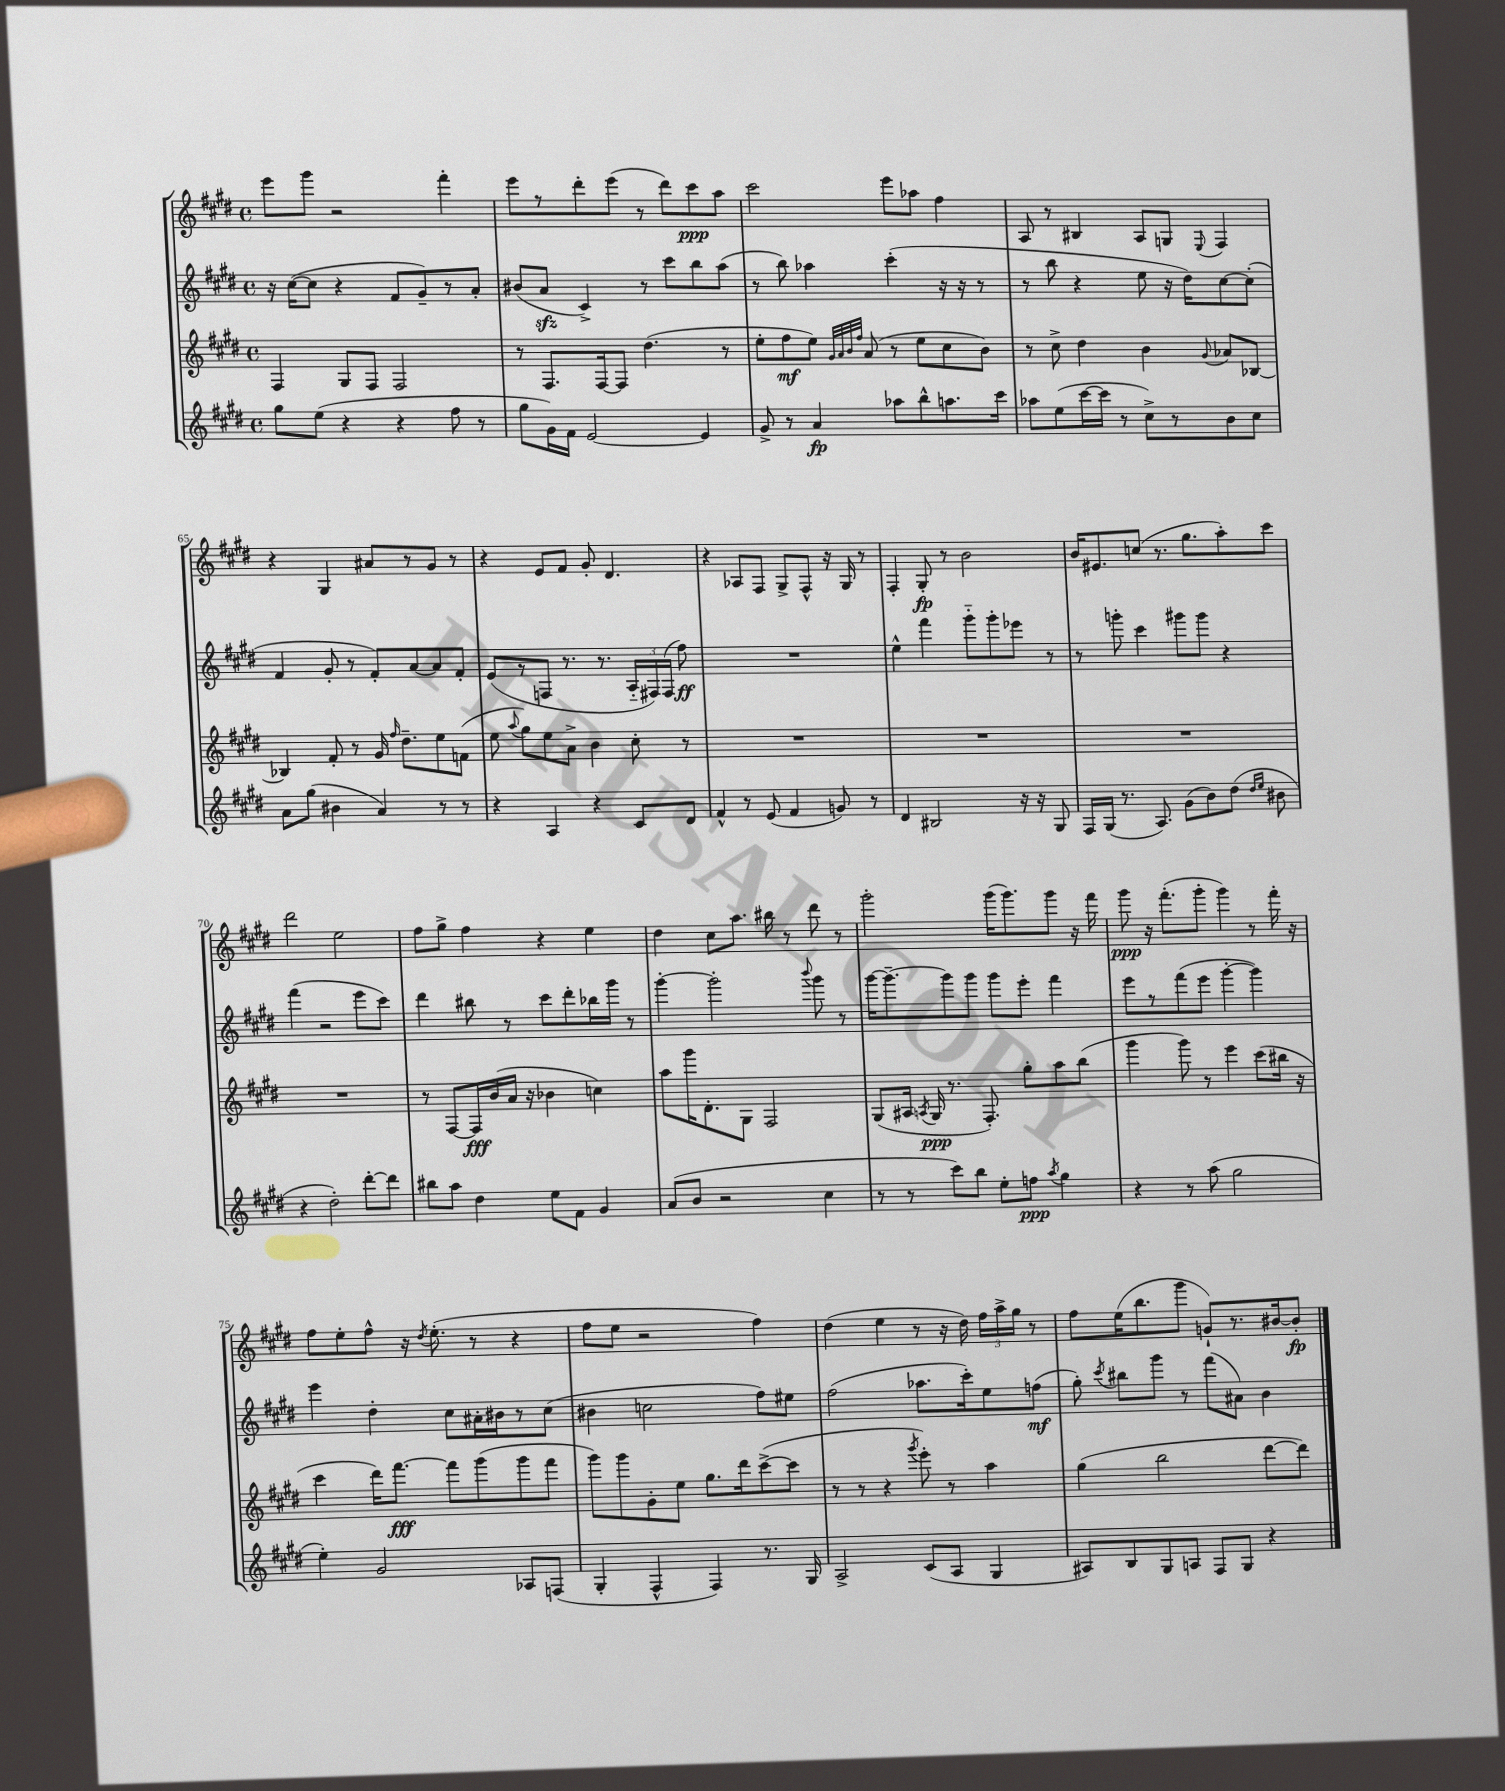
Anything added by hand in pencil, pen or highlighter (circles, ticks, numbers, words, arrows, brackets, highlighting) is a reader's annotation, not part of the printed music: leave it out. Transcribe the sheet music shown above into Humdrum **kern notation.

**kern	**kern	**kern	**kern
*staff4	*staff3	*staff2	*staff1
*clefG2	*clefG2	*clefG2	*clefG2
*k[f#c#g#d#]	*k[f#c#g#d#]	*k[f#c#g#d#]	*k[f#c#g#d#]
*M4/4	*M4/4	*M4/4	*M4/4
*met(c)	*met(c)	*met(c)	*met(c)
8gg#\L	4F#/	16r	8eee\L
.	.	([16cc#\LK	.
(8ee\J	.	8cc#\]J	8ggg#\J
4r	8G#/L	4r	2r
.	8F#/J	.	.
4r	2F#/	8f#/L	.
.	.	8g#~/)	.
8ff#\	.	8r	4fff#'\
8r	.	8a'/J	.
=	=	=	=
8gg#\L	8r	(8b#/L	8eee\L
16g#\L)	8.F#/L	8a/J	8r
16f#\JJ	.	.	.
[2e/	.	4c#^/)	8ddd#'\
.	[16F#/k	.	.
.	8F#/]J	.	(8eee\J
.	(4.dd#\	8r	8r
.	.	8ccc#\L	8ddd#\L)
4e/]	.	8bb\	8ccc#\
.	8r	(8aa\J	8aa\J
=	=	=	=
8g#^/	8ee'\L	8r	2ccc#\
8r	8ff#\	8bb\)	.
4a/	8ee\J)	4aa-\	.
.	32qqg#/LLL	.	.
.	32qqa/	.	.
.	32qqb/	.	.
.	32qqff#/JJJ	.	.
.	(8a/	.	.
8aa-\L	8r	(4ccc#'\	8eee\L
8bb^^\	8ee\L	.	8aa-\J
8.aa\	8cc#\	16r	4ff#\
.	.	16r	.
.	8b\J)	8r	.
16ccc#\Jk	.	.	.
=	=	=	=
8aa-\L	8r	8r	8A/
(8ee\	8cc#^\	8bb\	8r
[16ccc#\L	4dd#\	4r	4B#/
16ccc#\]JJ	.	.	.
8r	.	.	.
8cc#^\L)	4b\	8ee\	8A/L
8r	.	16r	8G/J
.	.	16dd#\LK)	.
.	8qqg#/	.	8qqE/
8b\	8a-/L	[8cc#\	4F#/
8cc#\J	[8B-/J	(8cc#'\]J	.
=	=	=	=
8a\L	4B-/]	4f#/	4r
(8gg#\J	.	.	.
4b#\	8f#'/	8g#'/	4G#/
.	8r	8r	.
4a/)	16g#/	8f#'/L)	8a#/L
.	16qqff#/	.	.
.	8.dd#~\L	.	.
.	.	[8a/	8r
8r	8ee\	8a/]	8g#/J
8r	(8f\J	8f#'/J	8r
=	=	=	=
4r	8ee\	(8e/L	4r
.	8qqaa/	.	.
.	8gg#\L)	8r	.
4A/	8ee\	8F/J	8e/L
.	8a^\J	8.r	8f#/J
4r	4b\	.	8g#'/
.	.	8.r	.
.	.	.	4.d#/
8c#/L	8cc#'\	24A'~/LL	.
.	.	24F#/)	.
.	.	(24F#/JJ	.
8d#/J	8r	8ff#\)	.
=	=	=	=
4f#^^/	1r	1r	4r
8r	.	.	8A-/L
(8e/	.	.	8F#/J
4f#/	.	.	8G#^/L
.	.	.	8F#^^/J
8g/)	.	.	16r
.	.	.	16G#/
8r	.	.	8r
=	=	=	=
4d#/	1r	4ee^^\	4F#'/
2B#/	.	4fff#\	8G#'/
.	.	.	8r
.	.	8ggg#'~\L	2b\
.	.	8ggg#'\	.
16r	.	8eee-\J	.
16r	.	.	.
8G#/	.	8r	.
=	=	=	=
16F#/LL	1r	8r	16b/LK
(16G#/JJ	.	.	8.e#/
8.r	.	8ggg'\	.
.	.	4ccc#\	(8cc/J
8.A/)	.	.	.
.	.	.	8.r
(8g#\L	.	8ggg#\L	.
.	.	.	8.gg#\L
8b\)	.	8ggg#\J	.
(8dd#\J	.	4r	8aa'\)
16qqdd#/LL	.	.	.
16qqee/JJ	.	.	.
8b#\	.	.	8ccc#\J
=	=	=	=
4r	1r	(4fff#\	2ddd#\
2dd#'\)	.	2r	.
.	.	.	2ee\
[8ddd#'\L	.	8eee\L	.
8ddd#\]J	.	8ccc#\J)	.
=	=	=	=
8bb#\L	8r	4ddd#\	8ff#\L
8aa\J	[8F#/L	.	8gg#^\J
4dd#\	16F#/]L	8bb#\	4ff#\
.	(16b/	.	.
.	16a/JJ	8r	.
.	16r	.	.
8ee\L	4b-\	8ccc#\L	4r
8f#\J	.	8ddd#'\	.
4g#/	4cc\)	16bb-\L	4ee\
.	.	16ggg#\JJ	.
.	.	8r	.
=	=	=	=
(8a/L	8aa\L	[4ggg#'\	4dd#\
8b/J	16ggg#\K	.	.
.	8.d#'\	.	.
2r	.	2ggg#'\]	8cc#\L
.	8G#\J	.	8.aa\J
.	2F#/	.	.
.	.	.	16bb#\
.	.	.	8r
.	.	8qqbbb/	.
4cc#\	.	8ggg#\	8ddd#\
.	.	8r	8r
=	=	=	=
8r	(8G#/L	[16ggg#\LK	2ggg#'\
.	.	8.ggg#~\_	.
8r	16A#/Jk	.	.
.	8qA/	.	.
.	16G#/	.	.
8ccc#\L)	8.r	8ggg#\]	.
8bb\J	.	8ggg#\J	.
.	8.F#'/)	.	.
8ee'\L	.	8ggg#\L	(16ggg#\LK
.	.	.	8.ggg#\)
8ff\J	8gg#'\L	8eee'\J	.
8qaa/	.	.	.
4gg#\	8aa\	4fff#\	8ggg#\J
.	(8bb\J	.	16r
.	.	.	16fff#\
=	=	=	=
4r	4ggg#\	8eee\L	8ggg#\
.	.	8r	16r
.	.	.	(8.fff#'\L
8r	8ggg#\)	(8fff#\	.
(8aa\	8r	8eee\J	8ggg#'\J
2gg#\	4eee\	[4ggg#'\	4ggg#\)
.	(8ccc#\L	4ggg#\])	8r
.	16bb#\Jk	.	16fff#'\
.	16r	.	16r
=	=	=	=
4ee'\)	4ccc#\	4eee\	8ff#\L
.	.	.	8ee'\
2g#/	16ddd#\LK)	4dd#'\	8ff#^^\J
.	[8.fff#\J	.	.
.	.	.	16r
.	.	.	8qdd#/
.	.	.	(8.ee'\
.	8fff#\]L	8cc#\L	.
.	(8ggg#\	16a#'\L	8r
.	.	16b#\J	.
8A-/L	8ggg#\	8r	4r
(8F/J	8fff#\J	(8cc#\J	.
=	=	=	=
4G#'/	8ggg#\L)	4b#\	8ff#\L
.	8ggg#\	.	8ee\J
4F#^^/	8g#'\	2cc\	2r
.	8ee\J	.	.
4F#/)	8.gg#\L	.	.
.	16ddd#\k	.	.
8.r	([8ccc#^\	8ff#\L)	4ff#\)
.	8ccc#\]J	8ee#\J	.
16G#/	.	.	.
=	=	=	=
2A^/	8r	(2ff#\	(4dd#\
.	8r	.	.
.	4r	.	4ee\
.	8qggg#/	.	.
(8c#/L	8eee'\)	8.aa-\L	8r
8A/J	8r	.	16r
.	.	16ccc#'\k)	16dd#\)
4G#/	4aa\	8ee\	24ff#\LL
.	.	.	24aa^\
.	.	.	24gg#\JJ
.	.	(8ff\J	8r
=	=	=	=
8A#/L)	(4gg#\	8gg#'\)	8ff#\L
.	.	8qccc#/	.
8B/	.	8bb#\L	(16ee\K
.	.	.	8.bb\
8G#/	2bb\	8ggg#\J	.
8A/J	.	8r	8ggg#\J
8F#/L	.	(8fff#\L	8g`/L)
8G#/J	.	8a#\J)	8.r
4r	[8ddd#\L	4b\	.
.	.	.	[16b#/k
.	8ddd#\]J)	.	8b#'/]J
==	==	==	==
*-	*-	*-	*-
